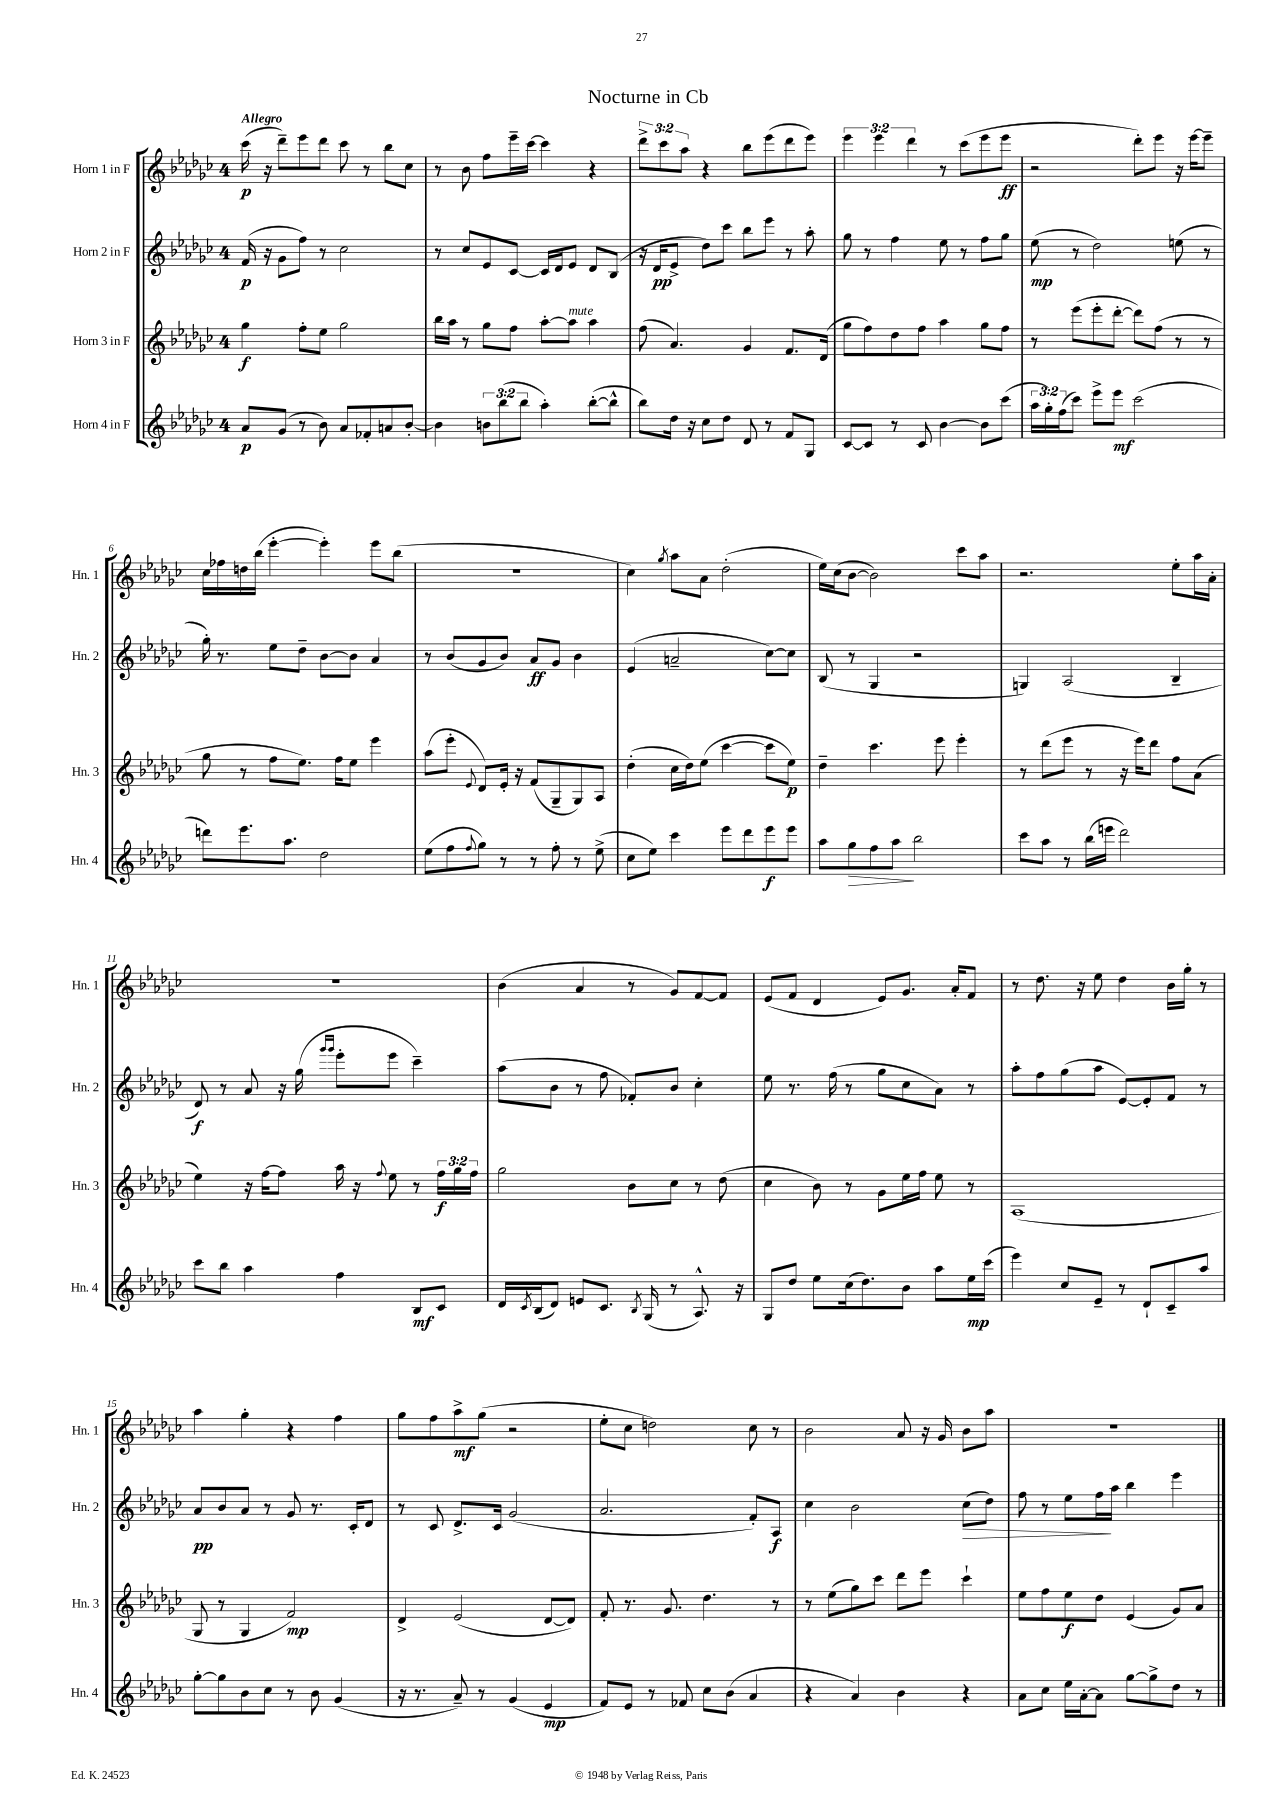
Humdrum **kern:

**kern	**dynam	**kern	**dynam	**kern	**dynam	**kern	**dynam
*part4	*part4	*part3	*part3	*part2	*part2	*part1	*part1
*staff4	*staff4	*staff3	*staff3	*staff2	*staff2	*staff1	*staff1
*I"Horn 4 in F	*	*I"Horn 3 in F	*	*I"Horn 2 in F	*	*I"Horn 1 in F	*
*I'Hn. 4	*	*I'Hn. 3	*	*I'Hn. 2	*	*I'Hn. 1	*
*clefG2	*	*clefG2	*	*clefG2	*	*clefG2	*
*k[b-e-a-d-g-c-]	*	*k[b-e-a-d-g-c-]	*	*k[b-e-a-d-g-c-]	*	*k[b-e-a-d-g-c-]	*
*M4/4	*	*M4/4	*	*M4/4	*	*M4/4	*
=1	=1	=1	=1	=1	=1	=1	=1
!	!	!	!	!	!	!LO:TX:a:B:t=Allegro	!
8a-/L	p	4gg-\	f	(16f/	p	(16ccc-\	p
.	.	.	.	16r	.	16r	.
(8g-/J	.	.	.	8g-\L	.	8ddd-~\L)	.
8r	.	8ff'\L	.	8ff\J)	.	8eee-\	.
8b-\)	.	8ee-\J	.	8r	.	8ddd-\J	.
8a-/L	.	2gg-\	.	2cc-\	.	8ccc-\	.
8f-X'/	.	.	.	.	.	8r	.
8an/	.	.	.	.	.	8bb-\L	.
[8b-'/J	.	.	.	.	.	8cc-\J	.
=2	=2	=2	=2	=2	=2	=2	=2
4b-\]	.	16bb-\LL	.	8r	.	8r	.
.	.	16aa-\JJ	.	.	.	.	.
.	.	8r	.	8cc-/L	.	8b-\	.
12bn\L	.	8gg-\L	.	8e-/	.	8ff\L	.
(12bb-\	.	.	.	.	.	.	.
.	.	8ff\J	.	[8c-/J	.	16eee-~\L	.
12bb-\J	.	.	.	.	.	.	.
.	.	.	.	.	.	[16ccc-\JJ	.
4aa-'\)	.	[8aa-'\L	.	16c-/LL]	.	4ccc-\]	.
.	.	.	.	16d-/J	.	.	.
!	!	!LO:TX:a:i:t=mute	!	!	!	!	!
.	.	8aa-\J]	.	8e-/J	.	.	.
([8bb-'\L	.	4aa-\	.	8d-/L	.	4r	.
8bb-^^\J]	.	.	.	(8B-/J	.	.	.
=3	=3	=3	=3	=3	=3	=3	=3
8bb-\L)	.	(8ff\	.	16r	.	12ddd-^\L	.
.	.	.	.	16d-/KL	pp	.	.
.	.	.	.	.	.	12ccc-\	.
16dd-\Jk	.	4.a-/)	.	8e-^/J	.	.	.
.	.	.	.	.	.	12aa-\J	.
16r	.	.	.	.	.	.	.
8cc-\L	.	.	.	8dd-\L)	.	4r	.
8dd-\J	.	.	.	8ccc-\J	.	.	.
8d-/	.	4g-/	.	8bb-\L	.	8bb-\L	.
8r	.	.	.	8eee-\J	.	(8eee-\	.
8f/L	.	8.f/L	.	8r	.	8ddd-\	.
8G-/J	.	.	.	8aa-'\	.	8eee-\J)	.
.	.	(16d-/Jk	.	.	.	.	.
=4	=4	=4	=4	=4	=4	=4	=4
[8c-/L	.	8gg-\L	.	8gg-\	.	6eee-\	.
8c-/J]	.	8ff\)	.	8r	.	.	.
.	.	.	.	.	.	6eee-\	.
8r	.	8dd-\	.	4ff\	.	.	.
.	.	.	.	.	.	6ddd-\	.
8c-/	.	8ff\J	.	.	.	.	.
[4b-\	.	4aa-\	.	8ee-\	.	8r	.
.	.	.	.	8r	.	(8ccc-\L	.
8b-\L]	.	8gg-\L	.	8ff\L	.	8eee-\	.
(8ccc-\J	.	8ff\J	.	8gg-\J	.	8eee-\J	ff
=5	=5	=5	=5	=5	=5	=5	=5
24aa-\LL	.	8r	.	(8ee-\	mp	2r	.
24gg-'\)	.	.	.	.	.	.	.
(24ff\J	.	.	.	.	.	.	.
8ccc-\J)	.	(8eee-\L	.	8r	.	.	.
8eee-^\L	.	8eee-'\	.	2dd-\)	.	.	.
8eee-\J	mf	[8ddd-'\J	.	.	.	.	.
(2ccc-\	.	8ddd-\L])	.	.	.	8ddd-'\L)	.
.	.	(8ff\J	.	.	.	8eee-\J	.
.	.	8r	.	(8een\	.	16r	.
.	.	.	.	.	.	[16eee-\KL	.
.	.	8r	.	8r	.	8eee-~\J]	.
!!LO:LB:g=z
=6	=6	=6	=6	=6	=6	=6	=6
8dddn\L)	.	8gg-\	.	16gg-'\)	.	16cc-\LL	.
.	.	.	.	8.r	.	16ff-X\	.
8.eee-\	.	8r	.	.	.	16ddn\	.
.	.	.	.	.	.	(16bb-\JJ	.
.	.	8ff\L	.	8ee-\L	.	[4eee-'\	.
8.aa-\J	.	.	.	.	.	.	.
.	.	8.ee-\J)	.	8dd-~\J	.	.	.
2dd-\	.	.	.	[8b-\L	.	4eee-'\])	.
.	.	16ff\KL	.	.	.	.	.
.	.	8ee-\J	.	8b-\J]	.	.	.
.	.	4eee-\	.	4a-/	.	8eee-\L	.
.	.	.	.	.	.	(8bb-\J	.
=7	=7	=7	=7	=7	=7	=7	=7
(8ee-\L	.	(8aa-\L	.	8r	.	1r	.
8ff\	.	8eee-'\J	.	(8b-/L	.	.	.
8qqff/	.	8qqe-/	.	.	.	.	.
8gg-\J)	.	8d-/L)	.	8g-/	.	.	.
8r	.	16e-'/Jk	.	8b-/J)	.	.	.
.	.	16r	.	.	.	.	.
8r	.	(8f/L	.	8a-/L	ff	.	.
8ff'\	.	8G-~/	.	8g-/J	.	.	.
8r	.	8G-/)	.	4b-\	.	.	.
(8ee-^\	.	8A-/J	.	.	.	.	.
=8	=8	=8	=8	=8	=8	=8	=8
8cc-\L	.	(4dd-'\	.	(4e-/	.	4cc-\)	.
8ee-\J)	.	.	.	.	.	.	.
.	.	.	.	.	.	8qgg-/	.
4ccc-\	.	16cc-\LL	.	2an~/	.	8aa-\L	.
.	.	16dd-\J)	.	.	.	.	.
.	.	(8ee-\J	.	.	.	8a-\J	.
8eee-\L	.	[4ccc-\	.	.	.	(2dd-'\	.
8ddd-\	.	.	.	.	.	.	.
8eee-\	f	8ccc-\L]	.	[8cc-\L)	.	.	.
8eee-\J	.	8ee-\J)	p	8cc-\J]	.	.	.
=9	=9	=9	=9	=9	=9	=9	=9
8aa-\L	.	4dd-~\	.	(8B-/	.	16ee-\LL)	.
.	.	.	.	.	.	(16cc-\J	.
!	!LO:HP:b	!	!	!	!	!	!
8gg-\	>	.	.	8r	.	[8b-\J	.
8ff\	.	4.ccc-\	.	4G-/	.	2b-\])	.
8aa-\J	.	.	.	.	.	.	.
2bb-\	]	.	.	2r	.	.	.
.	.	8eee-\	.	.	.	.	.
.	.	4eee-'\	.	.	.	8ccc-\L	.
.	.	.	.	.	.	8aa-\J	.
=10	=10	=10	=10	=10	=10	=10	=10
8ccc-\L	.	8r	.	4Gn/)	.	2.r	.
8aa-\J	.	(8ddd-\L	.	.	.	.	.
8r	.	8eee-\J	.	(2A-/	.	.	.
(16bb-\LL	.	8r	.	.	.	.	.
16eeen\JJ	.	.	.	.	.	.	.
2ddd-\)	.	16r	.	.	.	.	.
.	.	16eee-\KL)	.	.	.	.	.
.	.	8ddd-\J	.	.	.	.	.
.	.	8ff\L	.	4B-~/	.	8ee-'\L	.
.	.	(8a-\J	.	.	.	16aa-\L	.
.	.	.	.	.	.	16a-'\JJ	.
!!LO:LB:g=z
=11	=11	=11	=11	=11	=11	=11	=11
8ccc-\L	.	4ee-\)	.	8d-/)	f	1r	.
8bb-\J	.	.	.	8r	.	.	.
4aa-\	.	16r	.	8a-/	.	.	.
.	.	[16ff\KL	.	.	.	.	.
.	.	8ff\J]	.	16r	.	.	.
.	.	.	.	(16gg-\	.	.	.
.	.	.	.	16qqggg-/LL	.	.	.
.	.	.	.	16qqggg-/JJ	.	.	.
4ff\	.	16aa-\	.	8eee-'\L	.	.	.
.	.	16r	.	.	.	.	.
.	.	8qqff/	.	.	.	.	.
.	.	8ee-\	.	8eee-\J	.	.	.
8B-/L	mf	8r	.	4ccc-~\)	.	.	.
8c-/J	.	24ff\LL	f	.	.	.	.
.	.	24gg-\	.	.	.	.	.
.	.	24ff\JJ	.	.	.	.	.
=12	=12	=12	=12	=12	=12	=12	=12
16d-/LL	.	2gg-\	.	(8aa-\L	.	(4b-\	.
8qc-/	.	.	.	.	.	.	.
(16B-/J	.	.	.	.	.	.	.
8d-/J)	.	.	.	8b-\J	.	.	.
8en/L	.	.	.	8r	.	4a-/	.
8.c-/J	.	.	.	8ff\	.	.	.
.	.	8b-\L	.	8f-X'/L)	.	8r	.
8qB-/	.	.	.	.	.	.	.
(16G-/	.	.	.	.	.	.	.
8r	.	8cc-\J	.	8b-/J	.	8g-/L)	.
8.A-^^/)	.	8r	.	4cc-'\	.	[8f/	.
.	.	(8dd-\	.	.	.	8f/J]	.
16r	.	.	.	.	.	.	.
=13	=13	=13	=13	=13	=13	=13	=13
8G-/L	.	4cc-\	.	8ee-\	.	(8e-/L	.
8dd-/J	.	.	.	8.r	.	8f/J	.
8ee-\L	.	8b-\)	.	.	.	4d-/	.
.	.	.	.	(16ff\	.	.	.
(16cc-\k	.	8r	.	8r	.	.	.
8.dd-\)	.	.	.	.	.	.	.
.	.	8g-\L	.	8gg-\L	.	8e-/L)	.
8b-\J	.	16ee-\L	.	8cc-\	.	8.g-/J	.
.	.	16ff\JJ	.	.	.	.	.
8aa-\L	.	8ee-\	.	8a-\J)	.	.	.
.	.	.	.	.	.	16a-'/KL	.
16ee-\L	mp	8r	.	8r	.	8f/J	.
(16ccc-\JJ	.	.	.	.	.	.	.
=14	=14	=14	=14	=14	=14	=14	=14
4eee-\)	.	(1A-	.	8aa-'\L	.	8r	.
.	.	.	.	8ff\	.	8.dd-\	.
8cc-/L	.	.	.	(8gg-\	.	.	.
.	.	.	.	.	.	16r	.
8e-~/J	.	.	.	8aa-\J	.	8ee-\	.
8r	.	.	.	[8e-/L)	.	4dd-\	.
8d-`/L	.	.	.	8e-'/]	.	.	.
8c-~/	.	.	.	8f/J	.	16b-\LL	.
.	.	.	.	.	.	16gg-'\JJ	.
8aa-/J	.	.	.	8r	.	8r	.
!!LO:LB:g=z
=15	=15	=15	=15	=15	=15	=15	=15
[8gg-'\L	.	8G-/	.	8a-/L	pp	4aa-\	.
8gg-\]	.	8r	.	8b-/	.	.	.
8b-\	.	4G-/	.	8a-/J	.	4gg-'\	.
8cc-\J	.	.	.	8r	.	.	.
8r	.	2f/)	mp	8g-/	.	4r	.
8b-\	.	.	.	8.r	.	.	.
(4g-/	.	.	.	.	.	4ff\	.
.	.	.	.	16c-'/KL	.	.	.
.	.	.	.	8d-/J	.	.	.
=16	=16	=16	=16	=16	=16	=16	=16
16r	.	4d-^/	.	8r	.	8gg-\L	.
8.r	.	.	.	.	.	.	.
.	.	.	.	8c-/	.	8ff\	.
8a-~/)	.	(2e-/	.	8.d-^/L	.	8aa-^\	mf
8r	.	.	.	.	.	(8gg-\J	.
.	.	.	.	16c-/Jk	.	.	.
(4g-/	.	.	.	(2g-/	.	2r	.
4e-/	mp	[8d-/L	.	.	.	.	.
.	.	8d-/J])	.	.	.	.	.
=17	=17	=17	=17	=17	=17	=17	=17
8f/L)	.	8f'/	.	2.a-/	.	8ee-'\L	.
8e-/J	.	8.r	.	.	.	8cc-\J	.
8r	.	.	.	.	.	2ddn\)	.
.	.	8.g-/	.	.	.	.	.
8f-X/	.	.	.	.	.	.	.
8cc-\L	.	4.dd-\	.	.	.	.	.
(8b-\J	.	.	.	.	.	.	.
4a-/	.	.	.	8f'/L)	.	8cc-\	.
.	.	8r	.	8A-/J	f	8r	.
=18	=18	=18	=18	=18	=18	=18	=18
4r	.	8r	.	4cc-\	.	2b-\	.
.	.	(8ee-\L	.	.	.	.	.
4a-/)	.	8gg-\)	.	2b-\	.	.	.
.	.	8ccc-\J	.	.	.	.	.
4b-\	.	8ddd-\L	.	.	.	8a-/	.
.	.	8eee-\J	.	.	.	16r	.
.	.	.	.	.	.	16g-/	.
!	!	!	!	!	!LO:HP:b	!	!
4r	.	4ccc-`\	.	(8cc-\L	>	8b-\L	.
.	.	.	.	8dd-\J)	.	8aa-\J	.
=19	=19	=19	=19	=19	=19	=19	=19
8a-\L	.	8ee-\L	.	8ff\	.	1r	.
8cc-\J	.	8ff\	.	8r	.	.	.
16ee-\LL	.	8ee-\	f	8ee-\L	.	.	.
[16a-'\J	.	.	.	.	.	.	.
8a-\J]	.	8dd-\J	.	16ff\L	.	.	.
.	.	.	.	16aa-\JJ	]	.	.
[8gg-\L	.	(4e-/	.	4bb-\	.	.	.
8gg-^\]	.	.	.	.	.	.	.
8dd-\J	.	8g-/L)	.	4eee-\	.	.	.
8r	.	8a-/J	.	.	.	.	.
==	==	==	==	==	==	==	==
*-	*-	*-	*-	*-	*-	*-	*-
